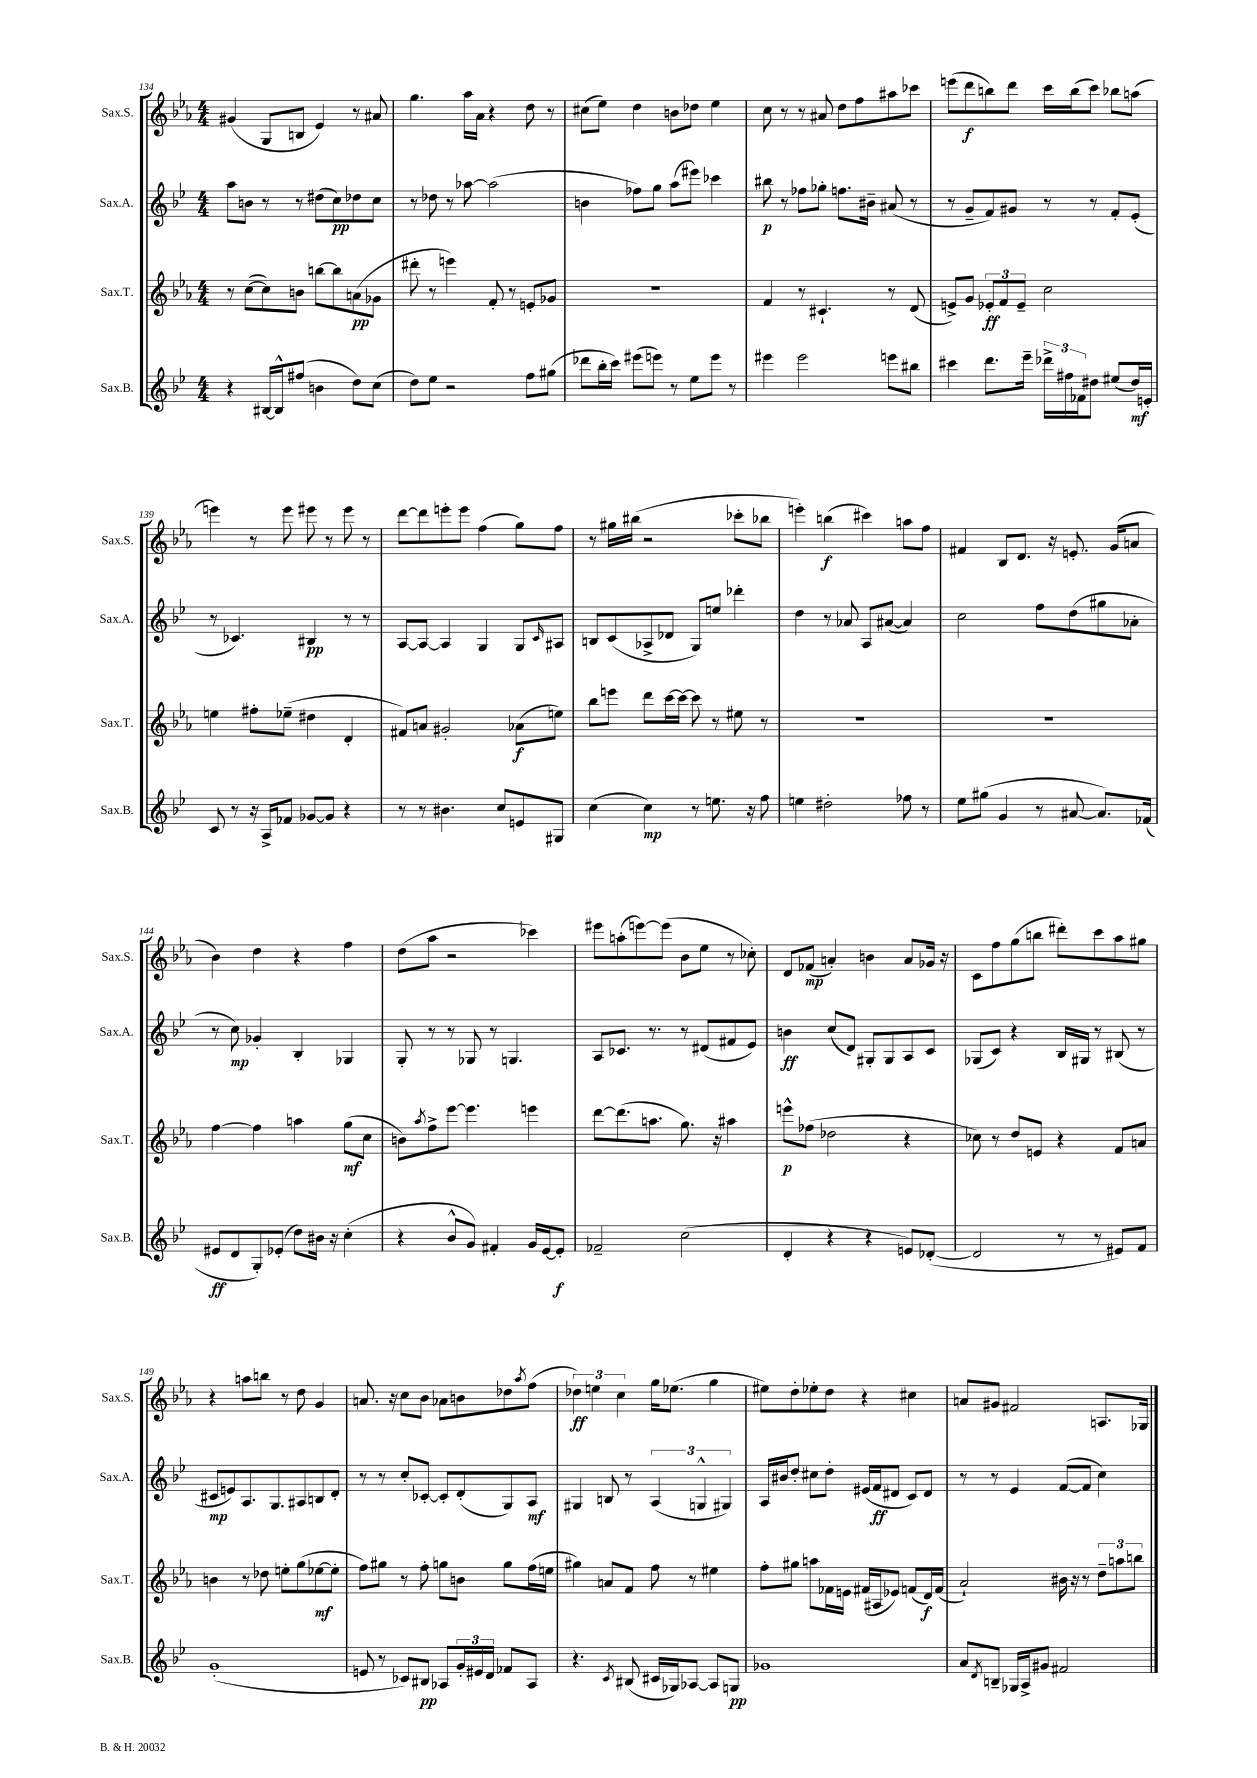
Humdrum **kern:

**kern	**dynam	**kern	**dynam	**kern	**dynam	**kern	**dynam
*part4	*part4	*part3	*part3	*part2	*part2	*part1	*part1
*staff4	*staff4	*staff3	*staff3	*staff2	*staff2	*staff1	*staff1
*I"Sax.B.	*	*I"Sax.T.	*	*I"Sax.A.	*	*I"Sax.S.	*
*I'Sax.B.	*	*I'Sax.T.	*	*I'Sax.A.	*	*I'Sax.S.	*
*clefG2	*	*clefG2	*	*clefG2	*	*clefG2	*
*k[b-e-]	*	*k[b-e-a-]	*	*k[b-e-]	*	*k[b-e-a-]	*
*M4/4	*	*M4/4	*	*M4/4	*	*M4/4	*
=134	=134	=134	=134	=134	=134	=134	=134
4r	.	8r	.	8aa\L	.	(4g#X/	.
.	.	([8cc\L	.	8bn\J	.	.	.
[16B#X/LL	.	8cc\])	.	8r	.	8G/L	.
16B#^^/J]	.	.	.	.	.	.	.
(8ff#X/J	.	8bn\J	.	8r	.	8Bn/J	.
4bn\	.	[8bbn\L	.	(8dd#X\L	.	4e-/)	.
.	.	8bb\]	.	8cc\)	pp	.	.
8dd\L)	.	(8an\	pp	8dd-X\	.	8r	.
(8cc\J	.	8g-X\J	.	8cc\J	.	8a#X/	.
=135	=135	=135	=135	=135	=135	=135	=135
8dd\L)	.	8ddd#X'\	.	8r	.	4.gg\	.
8ee-\J	.	8r	.	8dd-X\	.	.	.
2r	.	4eeen\)	.	8r	.	.	.
.	.	.	.	[8aa-X\	.	16aa-\LL	.
.	.	.	.	.	.	16a-\JJ	.
.	.	8f'/	.	(2aa-\]	.	4r	.
.	.	8r	.	.	.	.	.
8ff\L	.	8en'/L	.	.	.	8dd\	.
(8gg#X\J	.	8g-X/J	.	.	.	8r	.
=136	=136	=136	=136	=136	=136	=136	=136
8ddd-X\L	.	1r	.	4bn\	.	(8cc#X\L	.
16bb-'\L	.	.	.	.	.	8ee-\J)	.
16ccc\JJ)	.	.	.	.	.	.	.
(8eee#X\L	.	.	.	8ff-X\L)	.	4dd\	.
8eeen\J)	.	.	.	8gg\J	.	.	.
8r	.	.	.	(8aa\L	.	8bn\L	.
8ee-\L	.	.	.	8eee#X\J)	.	8dd-X\J	.
8eee\J	.	.	.	4ccc-X\	.	4ee-\	.
8r	.	.	.	.	.	.	.
=137	=137	=137	=137	=137	=137	=137	=137
4eee#X\	.	4f/	.	8bb#X\	p	8cc\	.
.	.	.	.	8r	.	8r	.
2eee#\	.	8r	.	8ff-X\L	.	8r	.
.	.	4.c#X`/	.	8gg-X'\J	.	8a#X/	.
.	.	.	.	8.ffn\L	.	8dd\L	.
.	.	.	.	.	.	8ff\	.
.	.	.	.	16b#X~\Jk	.	.	.
8eeen\L	.	8r	.	(8a#X/	.	8aa#X\	.
8bb#X\J	.	(8d/	.	8r	.	8ccc-X\J	.
=138	=138	=138	=138	=138	=138	=138	=138
4ccc#X\	.	8en^/L)	.	8r	.	(8eeen\L	.
.	.	8g/J	.	8g~/L	.	8ddd\	f
8.ddd\L	.	12e-X'/L	ff	8f/)	.	8bbn\)	.
.	.	12f/	.	.	.	.	.
.	.	.	.	8g#X/J	.	8ddd\J	.
.	.	12e-~/J	.	.	.	.	.
16eee-~\Jk	.	.	.	.	.	.	.
24ddd-X^\LL	.	2cc\	.	8r	.	16ccc\LL	.
24ff#X\	.	.	.	.	.	.	.
.	.	.	.	.	.	(16bb\J	.
24f-X\J	.	.	.	.	.	.	.
8dd#X\J	.	.	.	8r	.	8ccc\J)	.
(8ee#X/L	.	.	.	8f'/L	.	8bb-X\L	.
16dd#/L)	mf	.	.	(8e-'/J	.	(8aan\J	.
16en'/JJ	.	.	.	.	.	.	.
!!LO:LB:g=z
=139	=139	=139	=139	=139	=139	=139	=139
8c/	.	4een\	.	8r	.	4eeen\)	.
8r	.	.	.	4.c-X/)	.	.	.
16r	.	8ff#X'\L	.	.	.	8r	.
16A^/KL	.	.	.	.	.	.	.
8f-X/J	.	(8ee-X~\J	.	.	.	8eee\	.
[8g-X/L	.	4dd#X\	.	4B#X/	pp	8eee#X\	.
8g-/J]	.	.	.	.	.	8r	.
4r	.	4d'/	.	8r	.	8eee#\	.
.	.	.	.	8r	.	8r	.
=140	=140	=140	=140	=140	=140	=140	=140
8r	.	8f#X/L)	.	[8A/L	.	[8ddd\L	.
8r	.	8an/J	.	8A/J_	.	8ddd\]	.
4.b#X\	.	2g#X'/	.	4A/]	.	8eeen'\	.
.	.	.	.	.	.	8eee\J	.
.	.	.	.	4G/	.	(4ff\	.
8cc/L	.	.	.	.	.	.	.
8en/	.	(8a-X\L	f	8G/L	.	8gg\L)	.
.	.	.	.	16qqc/	.	.	.
8G#X/J	.	8een\J)	.	8A#X/J	.	8ff\J	.
=141	=141	=141	=141	=141	=141	=141	=141
(4cc\	.	8bb-\L	.	8Bn/L	.	8r	.
.	.	8eeen\J	.	(8c/	.	16gg#X\LL	.
.	.	.	.	.	.	(16bb#X\JJ	.
4cc\)	mp	8ddd\L	.	8A-X^/	.	2r	.
.	.	[16ccc\L	.	8d-X/J	.	.	.
.	.	16ccc\JJ_	.	.	.	.	.
8r	.	8ccc\]	.	8G/L)	.	.	.
8.een\	.	8r	.	8een/J	.	.	.
.	.	8ee#X\	.	4ddd-X'\	.	8ccc-X'\L	.
16r	.	.	.	.	.	.	.
8ff\	.	8r	.	.	.	8bb-X\J	.
=142	=142	=142	=142	=142	=142	=142	=142
4een\	.	1r	.	4dd\	.	4eeen'\)	.
2dd#X'\	.	.	.	8r	.	(4bbn\	f
.	.	.	.	8a-X/	.	.	.
.	.	.	.	8A/L	.	4ccc#X\)	.
.	.	.	.	([8a#X/J	.	.	.
8ff-X\	.	.	.	4a#/])	.	8aan\L	.
8r	.	.	.	.	.	8ff\J	.
=143	=143	=143	=143	=143	=143	=143	=143
8ee-\L	.	1r	.	2cc\	.	4f#X/	.
(8gg#X\J	.	.	.	.	.	.	.
4g/	.	.	.	.	.	8B-/L	.
.	.	.	.	.	.	8.d/J	.
8r	.	.	.	8ff\L	.	.	.
.	.	.	.	.	.	16r	.
[8a#X/	.	.	.	(8dd\	.	8.en'/	.
8.a#/L])	.	.	.	8gg#X\	.	.	.
.	.	.	.	.	.	(16g/KL	.
.	.	.	.	8a-X'\J	.	8an/J	.
(16f-X/Jk	.	.	.	.	.	.	.
!!LO:LB:g=z
=144	=144	=144	=144	=144	=144	=144	=144
8e#X/L	ff	[4ff\	.	8r	.	4b-\)	.
8d/	.	.	.	8cc\)	mp	.	.
8G'/)	.	4ff\]	.	4g-X'/	.	4dd\	.
(8e-X'/J	.	.	.	.	.	.	.
8dd\L)	.	4aan\	.	4B-'/	.	4r	.
16b#X\Jk	.	.	.	.	.	.	.
16r	.	.	.	.	.	.	.
(4cc'\	.	(8gg\L	mf	4G-X/	.	4ff\	.
.	.	8cc\J	.	.	.	.	.
=145	=145	=145	=145	=145	=145	=145	=145
4r	.	8bn\L)	.	8G'/	.	(8dd\L	.
.	.	8qaa-/	.	.	.	.	.
.	.	8ff^\	.	8r	.	8aa-\J	.
8b-^^/L	.	[8eee-\J	.	8r	.	2r	.
8g/J)	.	4.eee-\]	.	8G-X/	.	.	.
4f#X'/	.	.	.	8r	.	.	.
.	.	.	.	4.Gn/	.	.	.
16g/LL	.	4eeen\	.	.	.	4ccc-X\)	.
[16e-/J	.	.	.	.	.	.	.
8e-'/J]	f	.	.	.	.	.	.
=146	=146	=146	=146	=146	=146	=146	=146
2f-X~/	.	[8ddd\L	.	8A/L	.	8eee#X\L	.
.	.	(8.ddd\]	.	8.c-X/J	.	(8aan'\	.
.	.	.	.	.	.	[8eeen\)	.
.	.	8.aan\J	.	8.r	.	.	.
.	.	.	.	.	.	(8eee\J]	.
(2cc\	.	8.gg\)	.	8r	.	8b-\L	.
.	.	.	.	(8d#X/L	.	8ee-\J	.
.	.	16r	.	.	.	.	.
.	.	4aa#X\	.	8f#X/	.	8r	.
.	.	.	.	8e-/J)	.	8cc-X'\)	.
=147	=147	=147	=147	=147	=147	=147	=147
4d'/	.	8eeen^^\L	p	4bn\	ff	8d/L	.
.	.	(8ff-X\J	.	.	.	(8f-X/J	mp
4r	.	2dd-X\	.	(8cc/L	.	4an'/)	.
.	.	.	.	8d/J)	.	.	.
4r	.	.	.	8G#X'/L	.	4bn\	.
.	.	.	.	8G#/	.	.	.
8en/L)	.	4r	.	8A/	.	8a/L	.
([8d-X'/J	.	.	.	8c/J	.	16g-X/Jk	.
.	.	.	.	.	.	16r	.
=148	=148	=148	=148	=148	=148	=148	=148
2d-/]	.	8cc-X\)	.	(8G-X/L	.	8c\L	.
.	.	8r	.	8c/J)	.	8ff\	.
.	.	8dd/L	.	4r	.	(8gg\	.
.	.	8en/J	.	.	.	8bbn\J	.
8r	.	4r	.	16B-/LL	.	8ddd#X'\L)	.
.	.	.	.	16G#X/JJ	.	.	.
8r	.	.	.	8r	.	8ccc\	.
8e#X/L)	.	8f/L	.	(8B#X/	.	8aa-\	.
8f/J	.	8an/J	.	8r	.	8gg#X\J	.
!!LO:LB:g=z
=149	=149	=149	=149	=149	=149	=149	=149
(1g'	.	4bn\	.	8c#X/L	mp	4r	.
.	.	.	.	8en/)	.	.	.
.	.	8r	.	8.A/	.	8aan\L	.
.	.	8dd-X\	.	.	.	8bbn\J	.
.	.	.	.	8.G/	.	.	.
.	.	8een'\L	.	.	.	8r	.
.	.	(8gg\	.	8A#X/	.	8dd\	.
.	.	[8ee-X\	mf	8Bn/	.	4g/	.
.	.	8ee-'\J]	.	8d'/J	.	.	.
=150	=150	=150	=150	=150	=150	=150	=150
8en/	.	8ff\L)	.	8r	.	8.an/	.
8r	.	8gg#X\J	.	8r	.	.	.
.	.	.	.	.	.	16r	.
8c-X/L)	.	8r	.	8cc'/L	.	8cc\L	.
8B#X/J	pp	8ff'\	.	[8c-X'/J	.	8b-\J	.
8A-X/L	.	8ggn\L	.	8c-'/L]	.	8a-X\L	.
24g'/L	.	8bn\J	.	(8d'/	.	8bn\	.
24e#X/	.	.	.	.	.	.	.
24d/JJ	.	.	.	.	.	.	.
8f-X/L	.	8gg\L	.	8G/)	.	8dd-X\	.
.	.	.	.	.	.	8qaa-/	.
8A-/J	.	(16ff\L	.	8A/J	mf	(8ff\J	.
.	.	16een\JJ	.	.	.	.	.
=151	=151	=151	=151	=151	=151	=151	=151
4.r	.	4gg#X\)	.	4G#X/	.	6dd-X\)	ff
.	.	.	.	.	.	6een\	.
.	.	8an/L	.	8Bn/	.	.	.
.	.	.	.	.	.	6cc\	.
8qc/	.	.	.	.	.	.	.
(8B#X/	.	8f/J	.	8r	.	.	.
16c#X/LL	.	8ff\	.	(6A/	.	16gg\KL	.
16G-X/J)	.	.	.	.	.	(8.ee-X\J	.
[8A-X/J	.	8r	.	.	.	.	.
.	.	.	.	6Gn^^/	.	.	.
8A-/L]	.	4ee#X\	.	.	.	4gg\	.
.	.	.	.	6G#X/)	.	.	.
8Gn/J	pp	.	.	.	.	.	.
=152	=152	=152	=152	=152	=152	=152	=152
1g-X	.	8ff'\L	.	16A/LL	.	8ee#X\L)	.
.	.	.	.	16b#X/J	.	.	.
.	.	8gg#X\J	.	8dd'/J	.	8dd'\	.
.	.	8aan\L	.	8cc#X\L	.	8ee-X'\	.
.	.	16f-X\L	.	8dd'\J	.	8dd\J	.
.	.	16en\JJ	.	.	.	.	.
.	.	(16f#X/LL	.	(16e#X/LL	.	4r	.
.	.	16A#X/J	.	16f/J	ff	.	.
.	.	8e-X/J)	.	8d#X/J	.	.	.
.	.	(8fn/L	.	8c/L)	.	4cc#X\	.
.	.	16d/L)	f	8d#/J	.	.	.
.	.	(16f/JJ	.	.	.	.	.
=153	=153	=153	=153	=153	=153	=153	=153
8a/L	.	2a-`/)	.	8r	.	8an/L	.
8qd/	.	.	.	.	.	.	.
8Bn~/J	.	.	.	8r	.	8g#X/J	.
16G-X/LL	.	.	.	4e-/	.	2f#X/	.
16A^/J	.	.	.	.	.	.	.
8g#X/J	.	.	.	.	.	.	.
2f#X/	.	16b#X\	.	([8f/L	.	.	.
.	.	16r	.	.	.	.	.
.	.	8r	.	8f/J]	.	.	.
.	.	12dd~\L	.	4cc\)	.	8.An/L	.
.	.	12aan\	.	.	.	.	.
.	.	12bbn\J	.	.	.	.	.
.	.	.	.	.	.	16G-X/Jk	.
==	==	==	==	==	==	==	==
*-	*-	*-	*-	*-	*-	*-	*-
